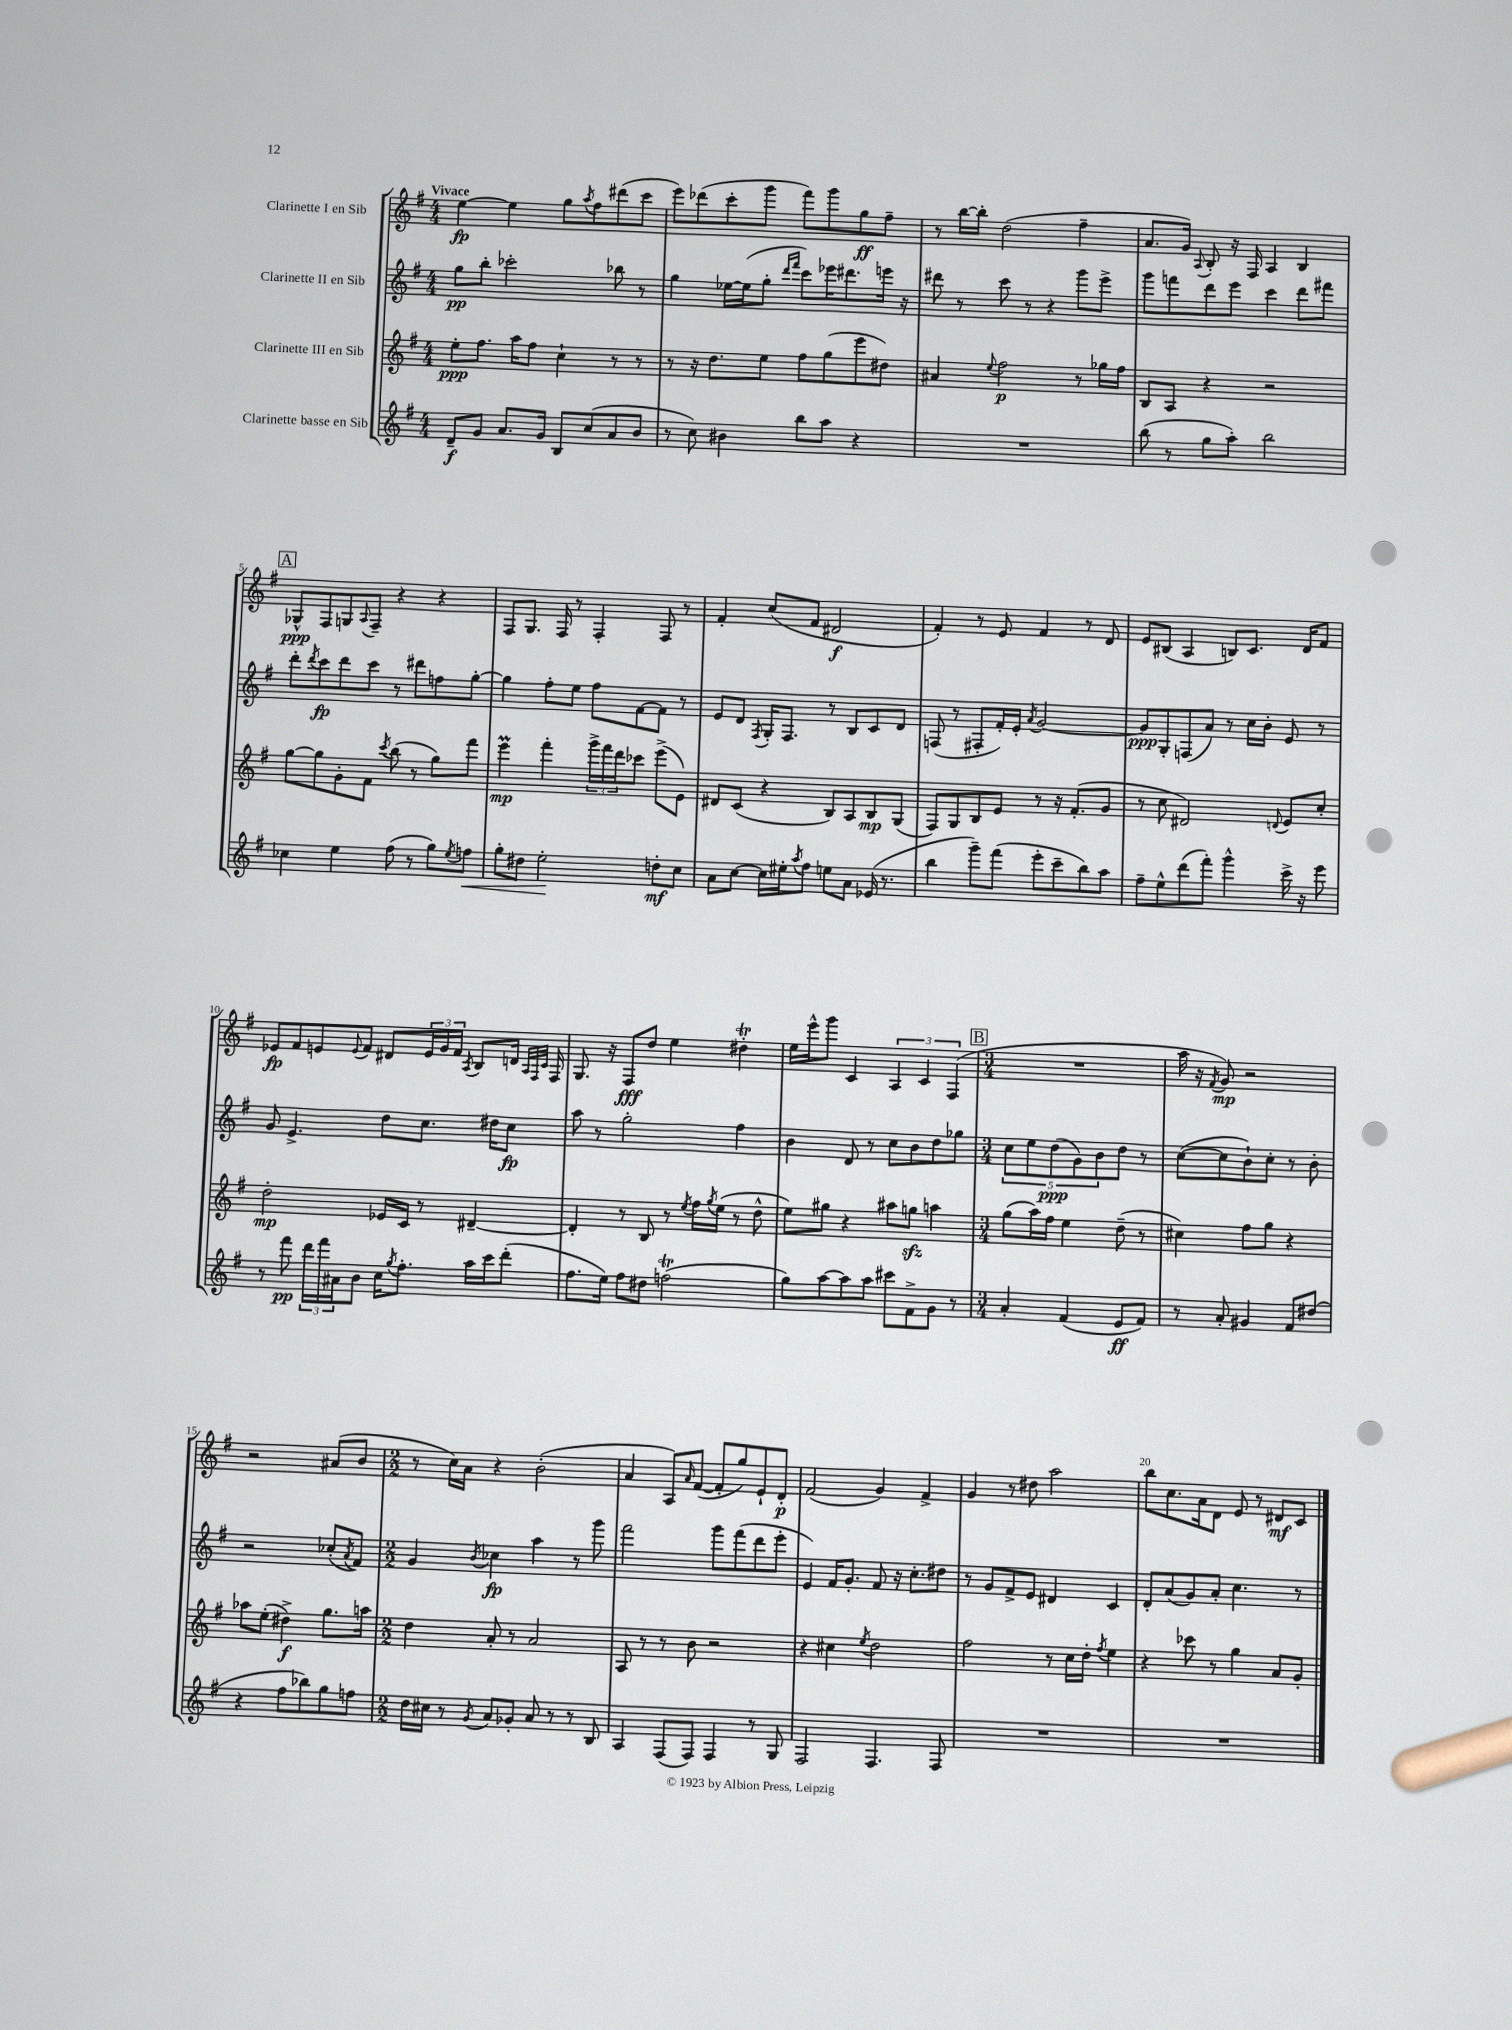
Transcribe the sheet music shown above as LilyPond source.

<<
\new StaffGroup <<
\new Staff = "s0" \with { instrumentName = "Clarinette I en Sib" } {
    \clef treble \key g \major \numericTimeSignature \time 4/4 \tempo "Vivace"
    e''4~\fp e''4 g''8 \acciaccatura { a''8 } fis''8 dis'''8( c'''8 |
    e'''8) des'''8( c'''8-. g'''8 fis'''8) g'''8 g''8\ff fis''8-- |
    r8 b''16~ b''16-. d''2( fis''4-- |
    a'8. g'16) \appoggiatura { a8 } b8-. r16 fis16 a4 b4 |
    \mark \markup { \box "A" } ges8-^\ppp fis8 g8 \appoggiatura { a8 } fis8-- r4 r4 |
    fis8 g8. fis16 r8 fis4-. fis8 r8 |
    fis'4-. c''8( fis'8 dis'2\f |
    fis'4-.) r8 e'8 fis'4 r8 d'8 |
    e'8 bis8( a4 b8) c'8. d'16 fis'8 |
    ees'8\fp fis'8 e'8 \appoggiatura { e'8 } fis'8 dis'8 \tuplet 3/2 { e'16 g'16 fis'16 } \acciaccatura { a8 } b8 d'16 \grace { a32 fis32 c'32 } fis16 |
    g8. r16 fis8\fff d''8 e''4 dis''4-.\trill |
    e''16 e'''16-^ g'''8 c'4 \tuplet 3/2 { a4 c'4 fis4( } |
    \mark \markup { \box "B" } \numericTimeSignature \time 3/4 R2. |
    a''16 r16 \acciaccatura { fis'8 } g'8\mp) r2 |
    r2 ais'8( b'8 |
    \numericTimeSignature \time 2/2 r8 c''16) a'16 r4 b'2-.( |
    a'4 a8) \grace { a'16 } fis'8~( fis'8-. g''8) e'8-! d'8-.\p |
    fis'2( g'4) fis'4-> |
    g'4 r8 dis''8 a''2 |
    b''8 c''8. a'16 d'8 e'8 r8 dis'8\mf c'8 \bar "|." |
}
\new Staff = "s1" \with { instrumentName = "Clarinette II en Sib" } {
    \clef treble \key g \major \numericTimeSignature \time 4/4
    g''8\pp b''8-. ces'''2-. bes''8 r8 |
    g''4 ees''16~ ees''16( g''8-. \grace { d'''16 fis'''16 } c'''8) ees'''16 dis'''8. e'''16 r16 |
    dis'''8 r8 c'''8 r8 r4 g'''8 e'''8-> |
    g'''8 f'''8 d'''8 e'''8 c'''4 d'''8 fis'''8 |
    \mark \markup { \box "A" } d'''8-. \acciaccatura { d'''8 } c'''8\fp d'''8 c'''8 r8 dis'''8 f''8 g''8~-. |
    g''4 fis''8-. e''8 fis''8 fis'8~ fis'8 r8 |
    e'8 d'8 \acciaccatura { fis8 } g16-. fis8. r8 b8 c'8 d'8 |
    f8( r8 fis8-. fis'16-.) e'16-. \acciaccatura { a'8 } g'2~ |
    g'8\ppp g8-. f8( a'8) r8 c''16 b'16-. e'8 r8 |
    g'8 e'4.-> d''8 c''8. dis''16 c''8\fp |
    a''8 r8 g''2-. fis''4 |
    b'4 d'8 r8 c''8 b'8 d''8 ges''8 |
    \mark \markup { \box "B" } \numericTimeSignature \time 3/4 \tuplet 5/4 { c''8 e''8 d''8\ppp( g'8) b'8 } d''8 r8 |
    c''8~( c''8 b'8-!) c''8-. r8 b'8-. |
    r2 ces''8-.( \acciaccatura { a'8 } fis'8) |
    \numericTimeSignature \time 2/2 g'4 \acciaccatura { b'8 } ces''4\fp a''4 r8 g'''8 |
    fis'''2 g'''8 fis'''8( d'''8 e'''8-. |
    e'4) fis'16 g'8.-. fis'8 r16 c''8.-. dis''8 |
    r8 g'8 fis'8-> e'8 dis'4 c'4 |
    d'8-. a'8( g'8) a'8-. c''4. r8 \bar "|." |
}
\new Staff = "s2" \with { instrumentName = "Clarinette III en Sib" } {
    \clef treble \key g \major \numericTimeSignature \time 4/4
    e''8-.\ppp fis''8. a''16 fis''8 c''4-! r8 r8 |
    r8 r16 d''8. e''8 fis''8 g''8( e'''8 dis''8) |
    ais'4 \appoggiatura { e''8 } fis''2\p r8 ges''16 fis''16 |
    b8 a8 r4 r2 |
    \mark \markup { \box "A" } g''8~ g''8 g'8-. fis'8 \acciaccatura { c'''8 } b''8( r8 g''8) fis'''8 |
    e'''4\prall\mp fis'''4-. \tuplet 3/2 { g'''16-> fis'''16 d'''16 } ces'''8 e'''8->( e'8) |
    dis'8 c'8( r4 b8) a8 b8\mp g8( |
    fis8) g8 b8 e'8 r8 r16 fis'8.-.( g'8 |
    r8 c''8 dis'2) \appoggiatura { d'8 } e'8 c''8-. |
    d''2-.\mp ees'16 c'16 r8 dis'4~-- |
    dis'4-. r8 b8 r8 \acciaccatura { e''8 } fis''16 \acciaccatura { g''8 } e''16( r8 d''8-^ |
    e''8) gis''8 r4 ais''8 g''8\sfz a''4 |
    \mark \markup { \box "B" } \numericTimeSignature \time 3/4 g''8( a''16) fis''16 e''4 d''8--( r8 |
    cis''4) fis''8 g''8 r4 |
    aes''8 e''8-.( dis''4->\f) g''8. a''16 |
    \numericTimeSignature \time 2/2 d''4 a'8-. r8 a'2 |
    a8 r8 r8 b'8 r2 |
    r4 cis''4 \acciaccatura { e''8 } d''2 |
    fis''2 r8 c''16 d''16-. \acciaccatura { fis''8 } e''4 |
    r4 ces'''8 r8 g''4 a'8 g'8-. \bar "|." |
}
\new Staff = "s3" \with { instrumentName = "Clarinette basse en Sib" } {
    \clef treble \key g \major \numericTimeSignature \time 4/4
    d'8--\f g'8 a'8. g'16 b8 c''8( a'8 b'8 |
    r8 c''8) bis'4 b''8 a''8 r4 |
    R1 |
    b''8( r8 g''8 a''8-.) b''2 |
    \mark \markup { \box "A" } ces''4 e''4 fis''8( r8 g''8) \acciaccatura { e''8 } f''8\< |
    g''8-. dis''8 e''2-.\! d''8-.\mf c''8 |
    a'8 c''8~ c''16 eis''16-. \acciaccatura { a''8 } fis''8 e''8 a'8 ees'16( r8. |
    b''4 g'''8--) fis'''8( e'''8-. c'''8-- b''8) a''8 |
    fis''8-- e''8-^ d'''8( fis'''8-.) g'''4-^ c'''16-> r16 e'''8 |
    r8 fis'''8\pp \tuplet 3/2 { d'''16 fis'''16 ais'16 } b'8 c''16 \acciaccatura { g''8 } fis''8.-. a''16 c'''16 d'''8-.( |
    fis''8. e''16) fis''8 dis''8 f''2\trill( |
    g''8) a''8~ a''8 a''8 cis'''8 fis'8-> g'8 r8 |
    \mark \markup { \box "B" } \numericTimeSignature \time 3/4 a'4-. fis'4( e'8\ff fis'8) |
    r8 a'8-. gis'4 fis'8 dis''8( |
    r4 fis''8 bes''8) g''8 f''8 |
    \numericTimeSignature \time 2/2 d''16 cis''16 r8 \acciaccatura { g'8 } a'8 ges'8-. a'8 r8 r8 b8 |
    a4 fis8( fis8) fis4 r8 g8 |
    fis2 fis4. fis8 |
    R1 |
    R1 \bar "|." |
}
>>
>>
\layout { \context { \Score \override BarNumber.break-visibility = ##(#f #t #t) barNumberVisibility = #(every-nth-bar-number-visible 5) } }
